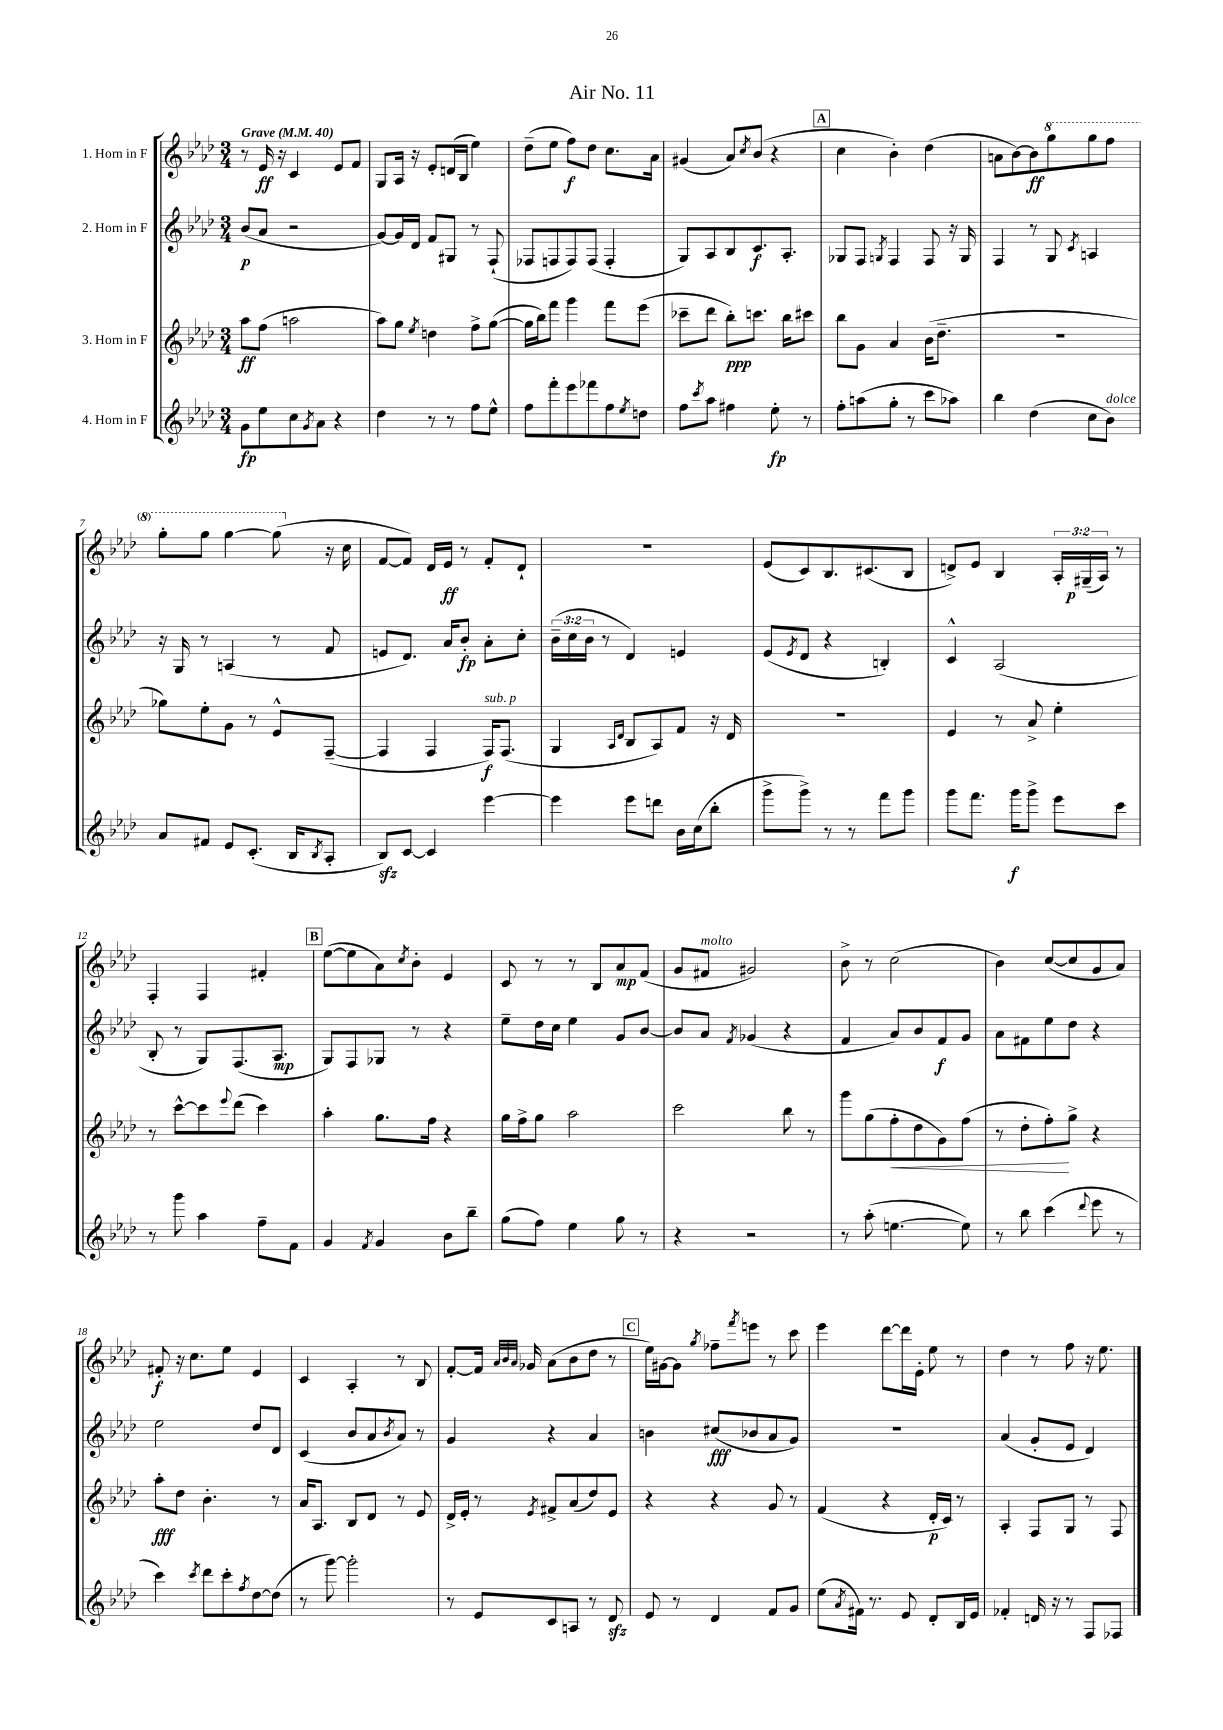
\header { title = "Air No. 11" }
<<
\new StaffGroup <<
\new Staff = "s0" \with { instrumentName = "1. Horn in F" } {
    \clef treble \key aes \major \numericTimeSignature \time 3/4 \override Staff.TupletNumber.text = #tuplet-number::calc-fraction-text \tempo "Grave" 4 = 40
    r8 ees'16\ff r16 c'4 ees'8 f'8 |
    g8 aes16 r16 ees'8-. d'16( bes16 ees''4) |
    des''8--( ees''8 f''8\f) des''8 c''8. aes'16 |
    gis'4( aes'8) \acciaccatura { c''8 } bes'8( r4 |
    \mark \markup { \box "A" } c''4 bes'4-.) des''4( |
    a'8 bes'8~) bes'8\ff \ottava #1 g'''8 g'''8 f'''8 |
    g'''8-. g'''8 g'''4~ g'''8( \ottava #0 r16 c''16 |
    f'8~ f'8) des'16 ees'16\ff r8 f'8-. des'8-! |
    R2. |
    ees'8( c'8) bes8. cis'8.( bes8 |
    d'8->) ees'8 bes4 \tuplet 3/2 { aes16-. gis16--\p( aes16) } r8 |
    f4-. f4 fis'4-. |
    \mark \markup { \box "B" } ees''8~( ees''8 aes'8) \acciaccatura { c''8 } bes'8-. ees'4 |
    c'8 r8 r8 bes8 aes'8\mp f'8( |
    g'8 fis'8^\markup { \italic "molto" } gis'2) |
    bes'8-> r8 c''2( |
    bes'4) c''8~( c''8 g'8 aes'8) |
    fis'8-.\f r16 c''8. ees''8 ees'4 |
    c'4 aes4-. r8 bes8 |
    f'8~-. f'16 \grace { aes'32 bes'32 aes'32 } ges'16 aes'8( bes'8 des''8 r8 |
    \mark \markup { \box "C" } ees''16) gis'16~ gis'8 \acciaccatura { g''8 } fes''8-- \acciaccatura { f'''8 } e'''8 r8 c'''8 |
    ees'''4 des'''8~ des'''16 ees'16-. ees''8 r8 |
    des''4 r8 f''8 r16 ees''8. \bar "|." |
}
\new Staff = "s1" \with { instrumentName = "2. Horn in F" } {
    \clef treble \key aes \major \numericTimeSignature \time 3/4 \override Staff.TupletNumber.text = #tuplet-number::calc-fraction-text
    bes'8\p( aes'8 r2 |
    g'8~) g'16 des'16 f'8 gis8 r8 f8-!( |
    fes8 f8 f8) f8( f4-. |
    g8) aes8 bes8 c'8.\f aes8.-. |
    \mark \markup { \box "A" } ges8 f8 \acciaccatura { g8 } f4 f8 r16 g16 |
    f4 r8 g8 \acciaccatura { c'8 } a4 |
    r16 g16 r8 a4( r8 f'8 |
    e'8 des'8.) aes'16 bes'8-.\fp aes'8-. c''8-. |
    \tuplet 3/2 { bes'16--( c''16 bes'16 } r8 des'4) e'4 |
    ees'8( \acciaccatura { ees'8 } des'8 r4 b4-.) |
    c'4-^ aes2( |
    bes8-. r8 g8) f8.( aes8.\mp |
    \mark \markup { \box "B" } g8) f8 ges8 r8 r4 |
    ees''8-- des''16 c''16 ees''4 g'8 bes'8~ |
    bes'8 aes'8 \acciaccatura { f'8 } ges'4( r4 |
    f'4 aes'8) bes'8 f'8\f g'8 |
    aes'8 fis'8 ees''8 des''8 r4 |
    ees''2 des''8 des'8 |
    c'4( bes'8 aes'8 \acciaccatura { bes'8 } aes'8) r8 |
    g'4 r4 aes'4 |
    \mark \markup { \box "C" } b'4 cis''8\fff( bes'8 aes'8 g'8) |
    R2. |
    aes'4( g'8-. ees'8 des'4) \bar "|." |
}
\new Staff = "s2" \with { instrumentName = "3. Horn in F" } {
    \clef treble \key aes \major \numericTimeSignature \time 3/4
    aes''8\ff f''8( a''2 |
    aes''8) g''8 \acciaccatura { ees''8 } d''4 f''8-> g''8~( |
    g''16 bes''16) f'''8 g'''4 f'''8 ees'''8( |
    ces'''8-- des'''8 bes''8-.\ppp) c'''8. bes''16 cis'''8 |
    \mark \markup { \box "A" } bes''8 g'8 aes'4 bes'16( des''8.-- |
    R2. |
    ges''8) ees''8-. g'8 r8 ees'8-^ f8~--( |
    f4 f4 f16\f^\markup { \italic "sub. p" }) f8.( |
    g4 \grace { aes16 des'16 } bes8 aes8) f'8 r16 des'16 |
    R2. |
    ees'4 r8 aes'8-> ees''4-. |
    r8 c'''8~-^ c'''8 \appoggiatura { ees'''8 } des'''8( c'''4) |
    \mark \markup { \box "B" } aes''4-. g''8. f''16 r4 |
    g''16 f''16-> g''8 aes''2 |
    c'''2 bes''8 r8 |
    g'''8 g''8( f''8-.\< des''8 g'8) f''8( |
    r8 des''8-. f''8-.\!) g''8-> r4 |
    aes''8-.\fff des''8 bes'4.-. r8 |
    aes'16 aes8. bes8 des'8 r8 ees'8 |
    des'16-> ees'16-. r8 \acciaccatura { ees'8 } fis'8-> aes'8( des''8) ees'8 |
    \mark \markup { \box "C" } r4 r4 g'8 r8 |
    f'4( r4 des'16-.\p c'16) r8 |
    aes4-. f8 g8 r8 f8 \bar "|." |
}
\new Staff = "s3" \with { instrumentName = "4. Horn in F" } {
    \clef treble \key aes \major \numericTimeSignature \time 3/4
    g'8\fp ees''8 c''8 \acciaccatura { g'8 } aes'8 r4 |
    des''4 r8 r8 f''8 ees''8-^ |
    f''8 f'''8-. ees'''8 fes'''8 f''8 \acciaccatura { ees''8 } d''8 |
    f''8 \acciaccatura { c'''8 } aes''8 fis''4 ees''8-.\fp r8 |
    \mark \markup { \box "A" } f''8-. a''8( g''8-. r8 c'''8 aes''8) |
    bes''4 des''4( c''8 bes'8^\markup { \italic "dolce" }) |
    aes'8 fis'8 ees'8 c'8.-.( bes16 \acciaccatura { bes8 } aes8-. |
    bes8\sfz) c'8~ c'4 ees'''4~ |
    ees'''4 ees'''8 d'''8 bes'16 c''16( bes''8-. |
    g'''8-> g'''8->) r8 r8 f'''8 g'''8 |
    g'''8 f'''8. g'''16\f g'''8-> ees'''8 c'''8 |
    r8 g'''8 aes''4 f''8-- f'8 |
    \mark \markup { \box "B" } g'4 \acciaccatura { f'8 } g'4 bes'8 bes''8-- |
    g''8( f''8) ees''4 g''8 r8 |
    r4 r2 |
    r8 aes''8-.( e''4.~ e''8) |
    r8 bes''8 c'''4( \appoggiatura { des'''8 } ees'''8 r8 |
    c'''4) \acciaccatura { c'''8 } des'''8 c'''8-. \acciaccatura { f''8 } des''8~ des''8( |
    r8 g'''8~) g'''2-. |
    r8 ees'8 c'8 a8 r8 des'8\sfz |
    \mark \markup { \box "C" } ees'8 r8 des'4 f'8 g'8 |
    ees''8( \acciaccatura { aes'8 } fis'16) r8. ees'8 des'8-. bes16 ees'16 |
    fes'4-. d'16 r16 r8 f8 fes8 \bar "|." |
}
>>
>>
